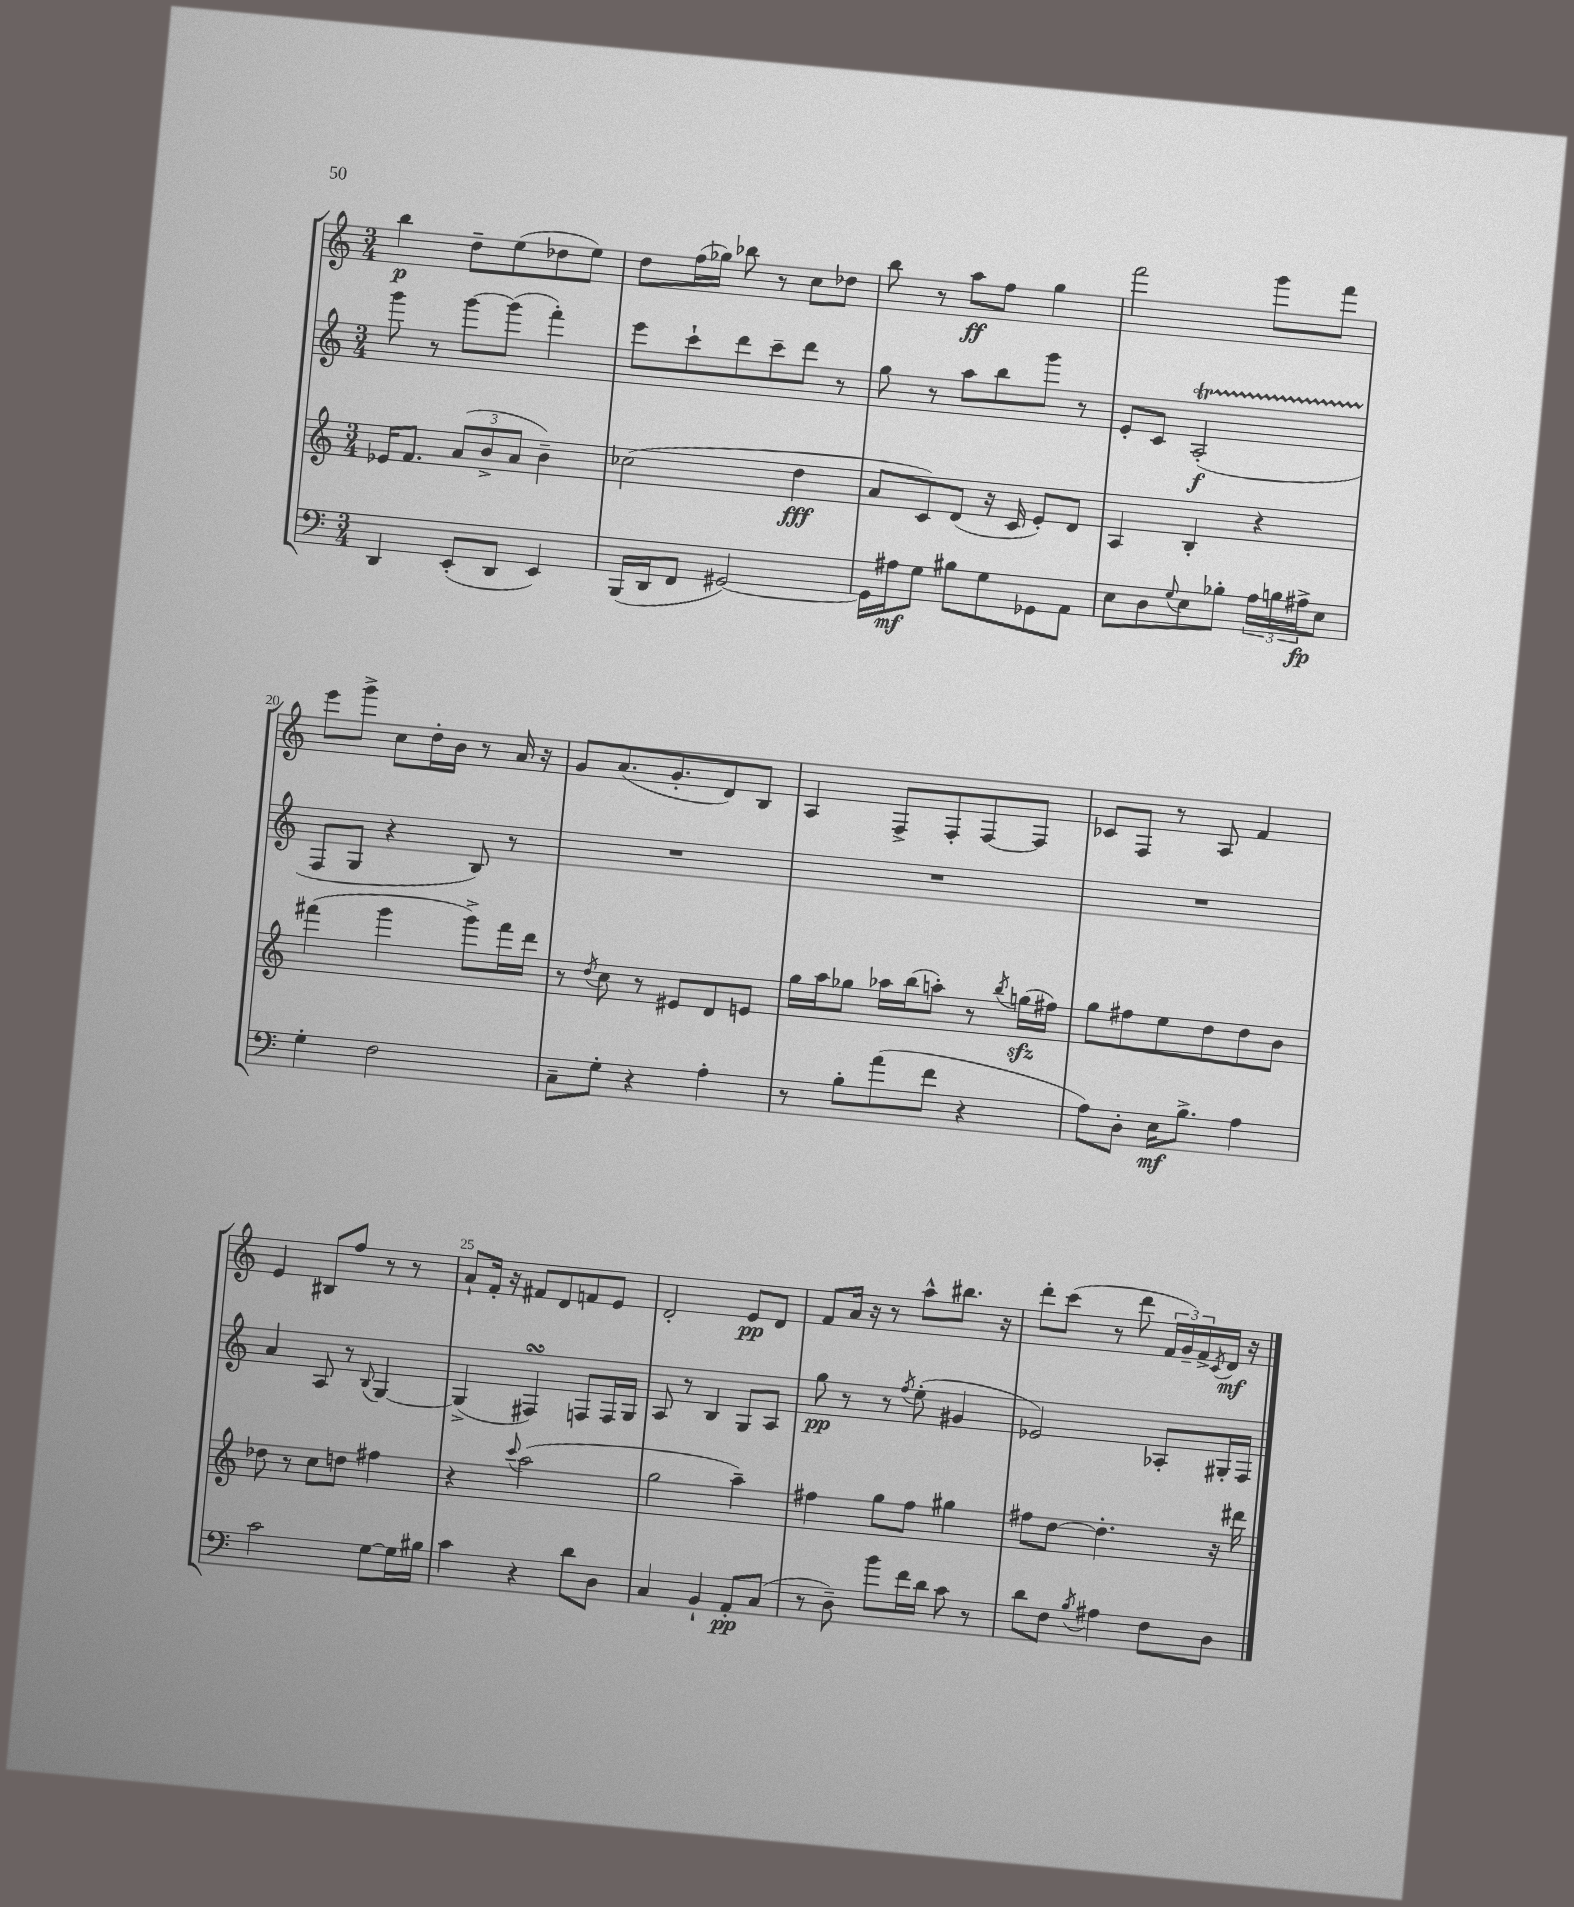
<<
\new StaffGroup <<
\new Staff = "s0" {
    \clef treble \key c \major \numericTimeSignature \time 3/4
    b''4\p d''8-- e''8( des''8 e''8) |
    d''8 f''16( ges''16) bes''8 r8 c''8 des''8 |
    b''8 r8 a''8\ff f''8 g''4 |
    f'''2 g'''8 f'''8 |
    e'''8 g'''8-> c''8 d''16-. b'16 r8 a'16 r16 |
    g'8 a'8.( g'8.-. d'8) b8 |
    a4 f8-> f8-. f8~ f8 |
    ces'8 f8 r8 a8 f'4 |
    e'4 bis8 f''8 r8 r8 |
    a'8-! f'16-. r16 fis'8 d'8 f'8 e'8 |
    d'2-. e'8\pp d'8 |
    f'8 a'16 r16 r8 a''8-^ bis''8. r16 |
    d'''8-. c'''8( r8 d'''8 \tuplet 3/2 { f'16 g'16--) f'16-> } \acciaccatura { c'8 } d'16\mf r16 \bar "|." |
}
\new Staff = "s1" {
    \clef treble \key c \major \numericTimeSignature \time 3/4
    g'''8 r8 g'''8~ g'''8( f'''4-.) |
    e'''8 c'''8-! d'''8 c'''8-- d'''8 r8 |
    g''8 r8 a''8 b''8 g'''8 r8 |
    e'8-. c'8 a2-.\startTrillSpan\f( |
    f8\stopTrillSpan g8 r4 b8) r8 |
    R2. |
    R2. |
    R2. |
    a'4 a8 r8 \appoggiatura { b8 } g4~ |
    g4->( fis4\turn) f8 f16 g16 |
    a8 r8 b4 g8 a8 |
    g''8\pp r8 r8 \acciaccatura { f''8 } e''8-.( gis'4 |
    ees'2) aes8-. gis16-. f16 \bar "|." |
}
\new Staff = "s2" {
    \clef treble \key c \major \numericTimeSignature \time 3/4
    ees'16 f'8. \tuplet 3/2 { a'8( b'8-> a'8 } b'4--) |
    ces''2( d''4\fff |
    a'8 c'8) d'8( r16 c'16 e'8-.) d'8 |
    a4 b4-. r4 |
    fis'''4( g'''4 g'''8->) fis'''16 d'''16 |
    r8 \acciaccatura { d''8 } c''8 r8 eis'8 d'8 e'8 |
    g''16 a''16 ges''8 aes''16 b''16( a''8-.) r8 \acciaccatura { b''8 } g''16\sfz( fis''16) |
    g''8 fis''8 e''8 d''8 d''8 b'8 |
    des''8 r8 c''8 d''8 fis''4 |
    r4 \appoggiatura { c'''8 } a''2( |
    g''2 a''4--) |
    fis''4 g''8 fis''8 gis''4 |
    fis''8 d''8~ d''4.-. r16 dis'''16 \bar "|." |
}
\new Staff = "s3" {
    \clef bass \key c \major \numericTimeSignature \time 3/4
    d,4 e,8-.( d,8 e,4) |
    b,,16( d,16 f,8 gis,2~) |
    gis,16 ais16\mf g8 bis8 g8 ges,8 a,8 |
    e8 d8 \appoggiatura { g8 } e8 bes8-. \tuplet 3/2 { a16 b16 ais16->\fp } e8 |
    g4-. f2 |
    c8-- g8-. r4 a4-. |
    r8 b8-. a'8( f'8 r4 |
    a8) d8-. e16\mf b8.-> a4 |
    c'2 g8~ g16 bis16 |
    c'4 r4 d'8 d8 |
    c4 b,4-! a,8-.\pp c8( |
    r8 d8--) b'8 f'16 d'16 c'8 r8 |
    d'8 f8 \acciaccatura { b8 } ais4 f8 d8 \bar "|." |
}
>>
>>
\layout { \context { \Score currentBarNumber = #16 \override BarNumber.break-visibility = ##(#f #t #t) barNumberVisibility = #(every-nth-bar-number-visible 5) } }
